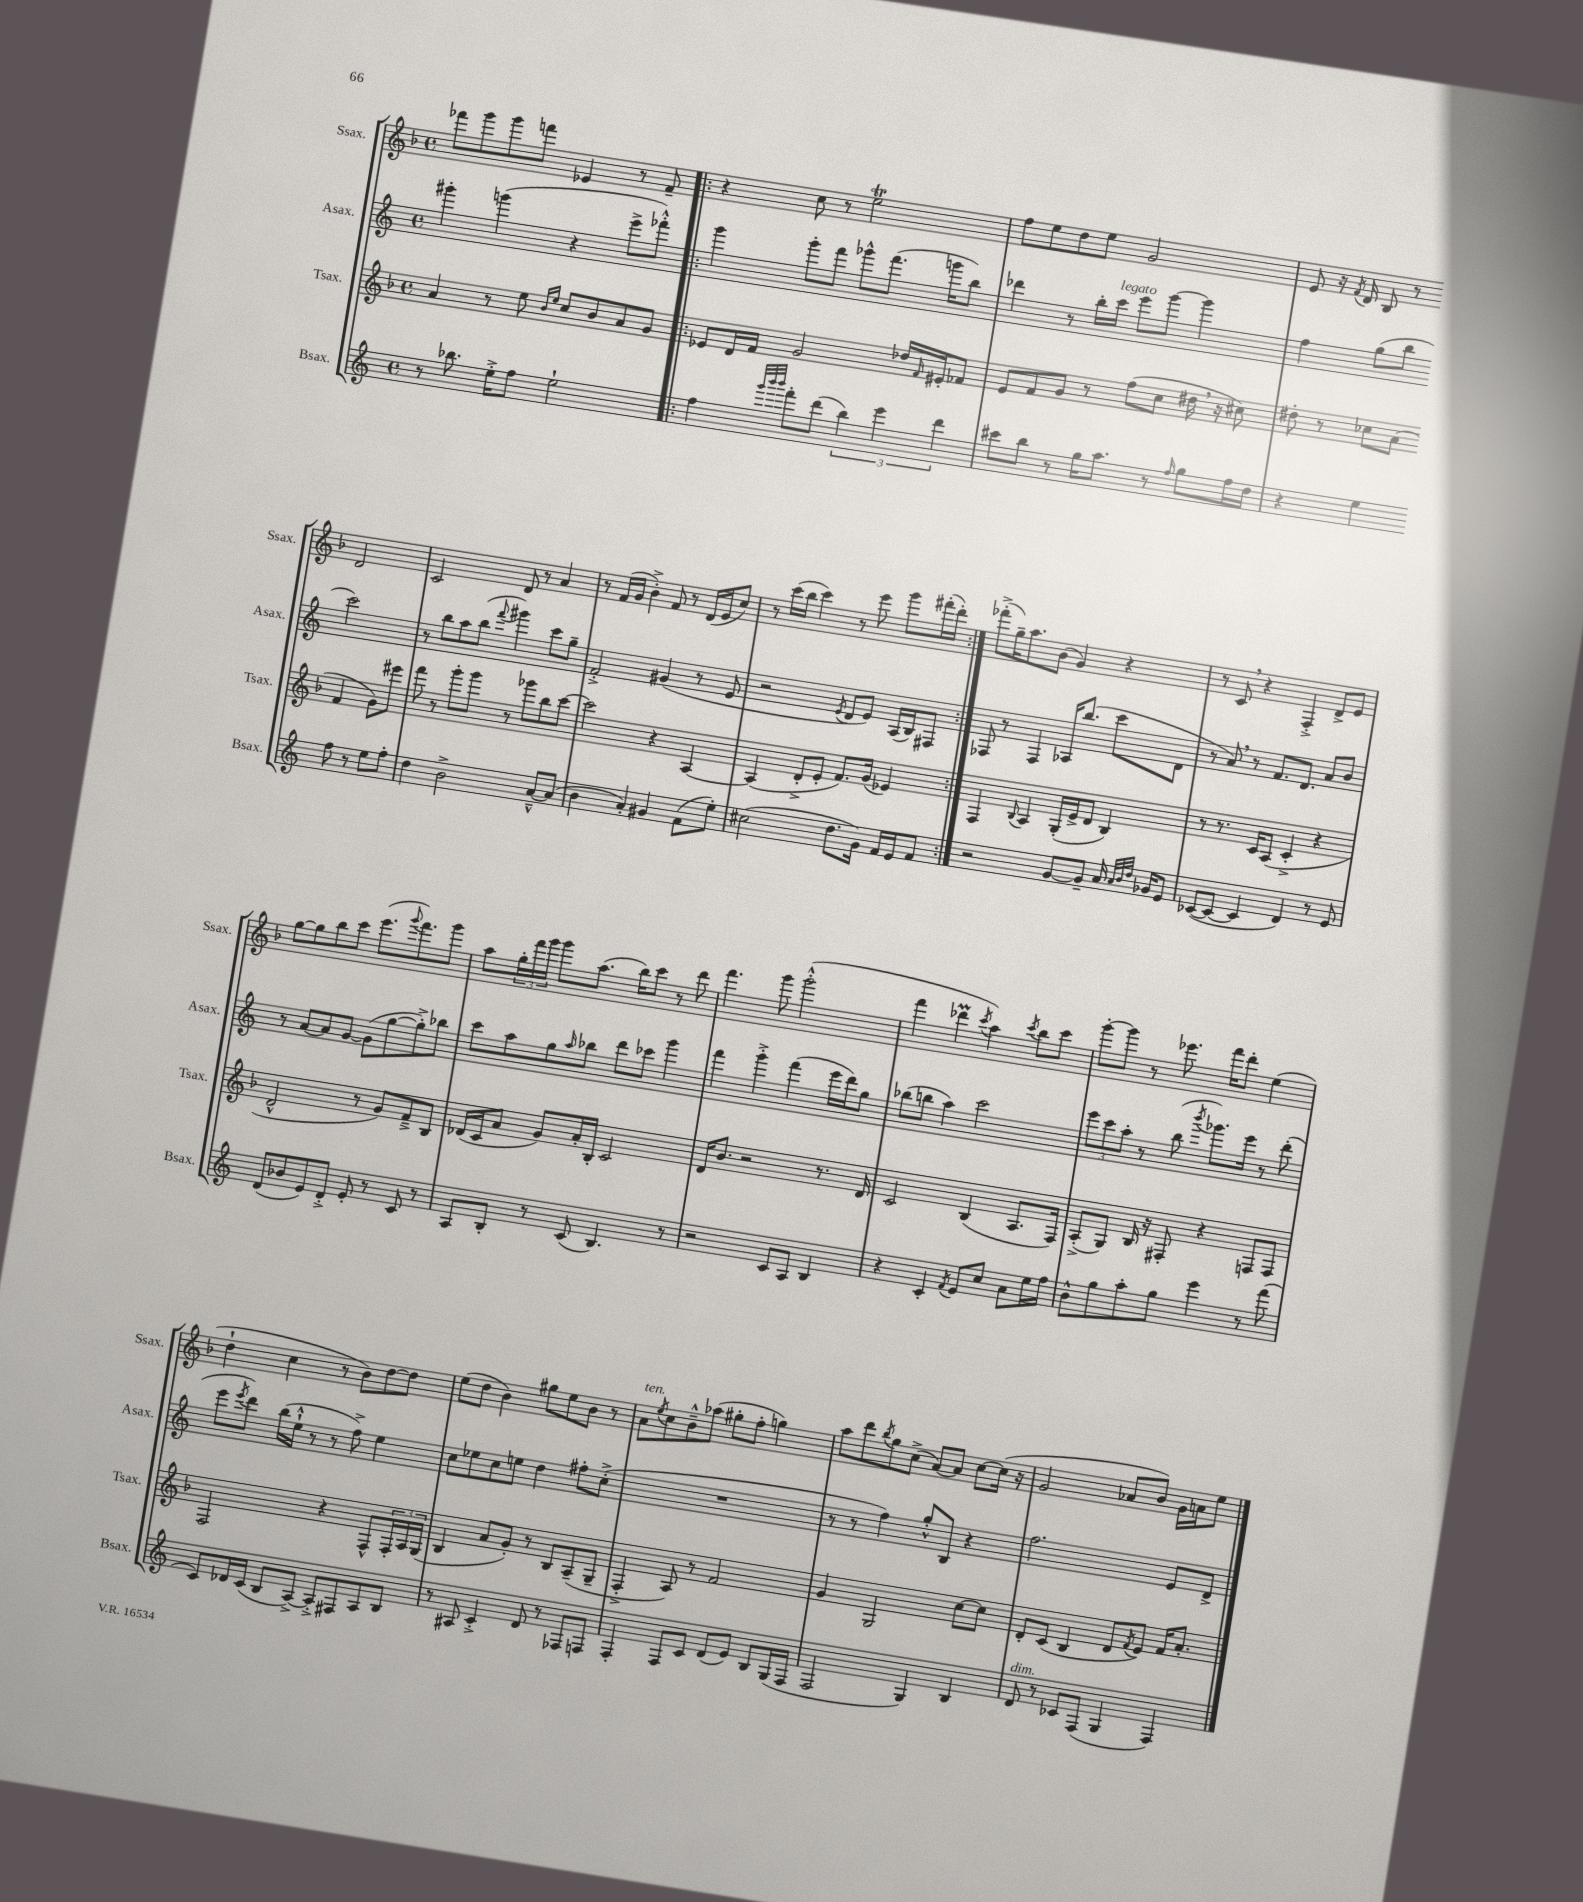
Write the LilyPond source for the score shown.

<<
\new StaffGroup <<
\new Staff = "s0" \with { instrumentName = "Ssax." shortInstrumentName = "Ssax." } {
    \clef treble \key f \major \defaultTimeSignature \time 4/4
    fes'''8 g'''8 g'''8 f'''8 ees'4 r8 f'8-- |
    \repeat volta 2 { r4 c''8 r8 e''2\trill |
    f''8 e''8 d''8 e''8 g'2 |
    e'8 r16 \acciaccatura { f'8 } d'16 bes8 r8 d'2 |
    c'2 d'8 r8 a'4 |
    r8 f'16( g'16 bes'4-.->) f'8 r8 d'16( e'16 c''8) |
    r8 c'''16( bes''16 c'''4) r8 e'''8 g'''8 fis'''16-.( d'''16-.) | }
    fes'''8-.->( g''16--) a''8. bes'8( g'4) r4 |
    r8 c'8 \breathe r4 f4-.-> d'8-> e'8 |
    g''8~ g''8 bes''8 c'''8 e'''8.( \appoggiatura { g'''8 } f'''8.) g'''8 |
    a''8 \tuplet 3/2 { g''16-. f'''16 g'''16 } g'''8 a''8.( bes''16) c'''8 r8 d'''8 |
    f'''4. g'''8 g'''2-.-^( |
    f'''4 des'''4\prall \acciaccatura { c'''8 } a''4) \acciaccatura { c'''8 } bes''8 c'''8 |
    g'''8~-. g'''8 r8 ees'''8. f'''16 d'''8-. e''4( |
    d''4-! c''4 r8 bes'8) d''8~ d''8 |
    e''8( d''8 bes'4) gis''8 e''8 bes'8 r8 |
    a'8^\markup { \italic "ten." } \acciaccatura { e''8 } c''8 bes'8---^ aes''8( gis''8-. f''8-. g''4) |
    a''8 d'''8 \acciaccatura { bes''8 } g''8 c''8->( a'8~) a'8 c''8~ c''16( r16 |
    g'2 aes'8 bes'8) g'16 a'16 e''8 \bar "|." |
}
\new Staff = "s1" \with { instrumentName = "Asax." shortInstrumentName = "Asax." } {
    \clef treble \key c \major \defaultTimeSignature \time 4/4
    gis'''4-. g'''4( r4 e'''8-> fes'''8-.-^) |
    \repeat volta 2 { g'''4 g'''8-. f'''8 ges'''8-^ f'''8.( g'''16 b''8) |
    des'''4 r8 b''16-. c'''16^\markup { \italic "legato" } e'''8 g'''8~ g'''4 |
    f''4 g''8( b''8 c'''2) |
    r8 b''8 a''8 b''8( \appoggiatura { f'''8 } gis'''4) c'''8 g''8-- |
    f'2-.-> gis'4( r8 e'8 |
    r2 \acciaccatura { e'8 } d'8 e'8) a16( b16) fis8 | }
    fes8 r8 fes4 aes16 b''8.( c'''8 d'8 |
    r8 a'8) \breathe r8 f'8. d'8. a'8 b'8 |
    r8 a'8~ a'8 g'8~ g'8( g''8~ g''8-.->) bes''8 |
    c'''8 a''8 g''8 \grace { a''16 } bes''8 d'''8 ces'''8 g'''4 |
    f'''4 g'''4-.-> f'''4( e'''16 d'''16) g''8 |
    bes''8( b''8 a''4) c'''2 |
    \tuplet 3/2 { e'''8 c'''8 a''8-. } r8 b''8( \acciaccatura { b'''8 } ges'''8.) e'''16 r8 d'''8-.( |
    e'''8 \acciaccatura { e'''8 } d'''8) b''16( e''16-!-^ r8 r8 f''8->) e''4 |
    c''8 ees''8 c''8 e''8 d''4 fis''8-. c''8-.->( |
    R1 |
    r8 r8 f''4) g''8-.-^ b8 r4 |
    f''2. e'8 d'8-> \bar "|." |
}
\new Staff = "s2" \with { instrumentName = "Tsax." shortInstrumentName = "Tsax." } {
    \clef treble \key f \major \defaultTimeSignature \time 4/4
    a'4 r8 e''8 \grace { bes'16 e''16 } c''8 bes'8 a'8 g'8 |
    \repeat volta 2 { ees'8 d'16 f'16 g'2 des''16 \grace { f'16 } eis'16-. fes'8 |
    e'8 f'8 g'8 r8 f''8( c''8 dis''16 \breathe r16 cis''8) |
    dis''8-. r8 ces''8 a'8( f'4 g'8) eis'''8 |
    f'''8 r8 g'''8-. g'''8 r8 ges'''8 bes''8 c'''8~ |
    c'''2 r4 a4~ |
    a4( d'8-.-> e'8-. f'8.) g'16( ees'4) | }
    f4 \appoggiatura { bes8 } a4 g16-.( e'16-> d'8 bes4) |
    r8 r8. c'16 a8( c'4-.-> r4 |
    d'2-^ r8 g'8) f'8---> bes8 |
    des'16( c'16 a'8 g'8) a'16-. bes16-. c'2 |
    d'16 bes'8. r2 r8. d'16 |
    c'2 bes4( a8. f16) |
    a8-.->( g8) bes16 r16 fis8-. r4 f8 f8 |
    f2 r4 f8-^ \tuplet 3/2 { f16-. a16 g16( } |
    bes4 a'8 g'8-.) r8 bes8 a8--( g8-- |
    f4-.-> a8) r8 f'2 |
    g'4 g2 c''8~ c''8 |
    d'8-. c'8( bes4 d'8 \acciaccatura { f'8 } e'8) f'16 a'8.-. \bar "|." |
}
\new Staff = "s3" \with { instrumentName = "Bsax." shortInstrumentName = "Bsax." } {
    \clef treble \key c \major \defaultTimeSignature \time 4/4
    r8 bes''8. e''16-.-> f''8 e''2-! |
    \repeat volta 2 { f''4 \grace { g'''32 b'''32 b'''32 } f'''8-. d'''8( \tuplet 3/2 { b''4) e'''4 d'''4 } |
    cis'''8 b''8 r8 g''16 a''8. r8 \grace { f''16 } g''8 f''16 d''16 |
    r4 e''4 f''8 r8 e''8 f''8-. |
    d''4 b'2-> a'8~---^ a'8( |
    b'4 a'4-.) gis'4 f'8( e''8-.) |
    cis''2( d''8. g'16) f'16 e'16 f'8 | }
    r2 g'8~ g'8-- a'16 \grace { a'32 b'32 d''32 } ges'16 e'8 |
    ces'8~( ces'8~ ces'4 d'4) r8 e'8 |
    d'8( bes'8 e'8) d'8-.-> e'8-. r8 c'8 r8 |
    a8 b8-. r8 c'8( b4.) r8 |
    r2 c'8 a8 b4 |
    r4 c'4-. \acciaccatura { f'8 } e'8 c''8 a'8 e''16 f''16 |
    b'8-^ g''8 a''8-. g''8 e'''4 r8 f'''8( |
    c'8) des'16 c'16( b8 a8~->) a8-.-> fis8 a8 b8 |
    r8 ais8 c'4-.-> d'8 r8 fes8 f8 |
    f4-. f8 c'8 d'8( e'8) b8 g16( f16 |
    f2 g4) b4 |
    d'8^\markup { \italic "dim." } r8 ces'8 f8( g4 f4) \bar "|." |
}
>>
>>
\layout { \context { \Score \remove "Bar_number_engraver" } }
